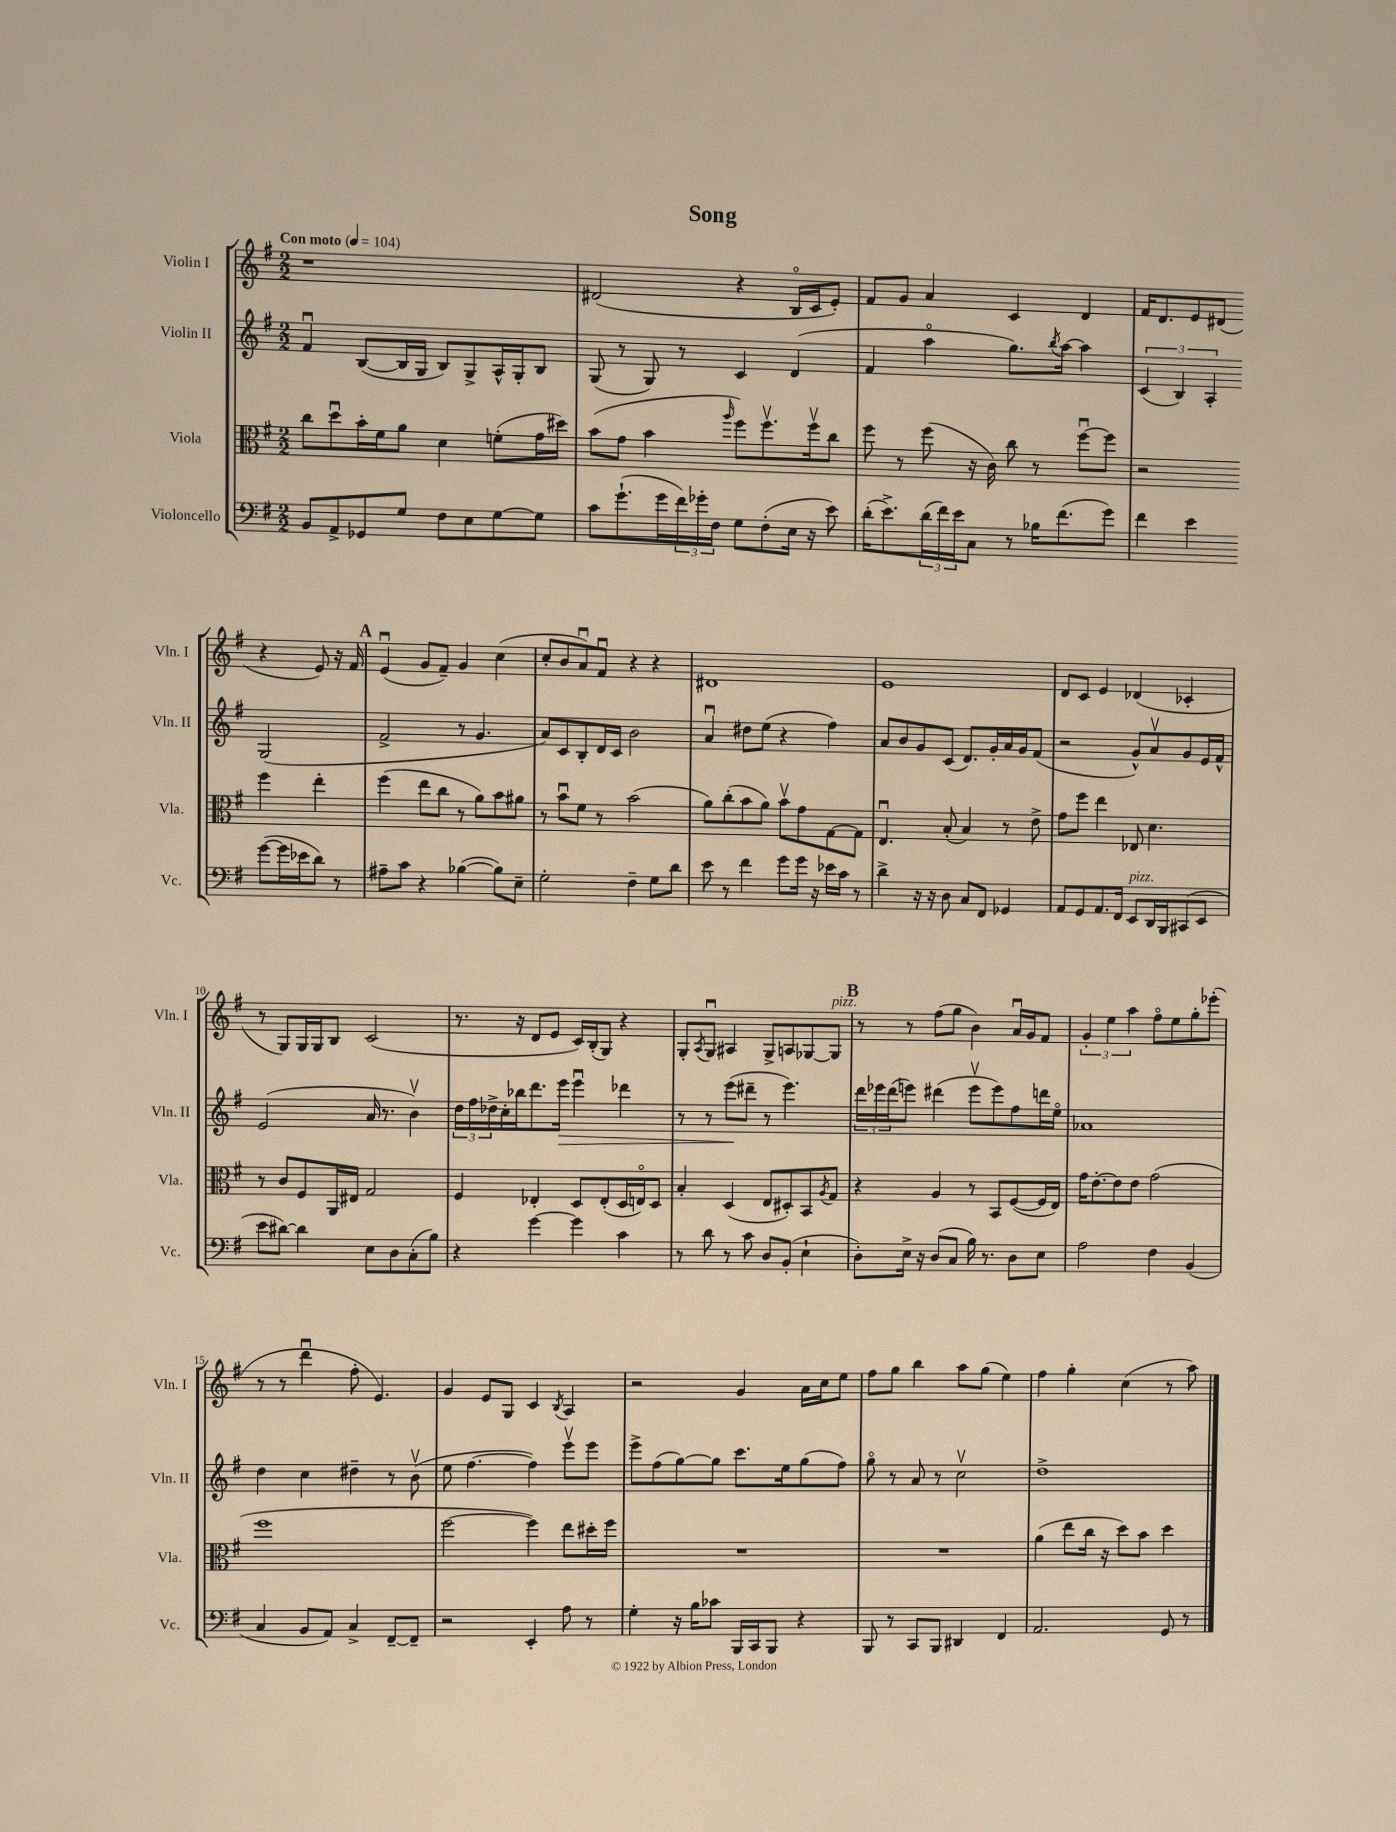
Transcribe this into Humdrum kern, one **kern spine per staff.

**kern	**kern	**kern	**kern
*staff4	*staff3	*staff2	*staff1
*clefF4	*clefC3	*clefG2	*clefG2
*k[f#]	*k[f#]	*k[f#]	*k[f#]
*M2/2	*M2/2	*M2/2	*M2/2
*MM104	*MM104	*MM104	*MM104
8BB	8cc	4f#u	1r
8AA^	8ddu	.	.
8GG-	16b'	([8B	.
.	16f#	.	.
8G	8a	16B]	.
.	.	16G	.
8F#	4d	8B)	.
8E	.	8G^	.
[8G	(8f'	16A^^	.
.	.	16G'	.
8G]	16g	8B	.
.	16dd#)	.	.
=	=	=	=
8c	(8b	(8G	(2d#
(8.g`	8g	8r	.
.	4b	8G)	.
16g	.	.	.
24f#)	.	8r	.
24g-'	.	.	.
24F#	.	.	.
.	16qqaa	.	.
8G	8ff#)	4c	4r
(8F#'	8.ff#v	.	.
16E	.	(4d	16Bo
16r	16ff#v	.	16c
8e)	8cc	.	8e')
=	=	=	=
(16d'	8ff#	4f#	8f#
8.e^)	.	.	.
.	8r	.	8g
(24d	(8ff#	4aao	4a
24f#)	.	.	.
24e	.	.	.
8C	16r	.	.
.	16c)	.	.
8r	8cc	8.gg)	4c
16B-	8r	.	.
.	.	8qbb	.
(8.f#	.	[16aa	.
.	[8ff#u	4aa]	4d
8g)	8ff#]	.	.
=	=	=	=
4f#	2r	(6c	16f#
.	.	.	8.d
.	.	6B)	.
4e	.	.	8e
.	.	6A'	.
.	.	.	(8d#
([8g	4ff#	(2G	4r
16g]	.	.	.
16e-	.	.	.
8d)	4ee'	.	8e)
8r	.	.	16r
.	.	.	16f#
=	=	=	=
8A#~	(4ff#	2f#^	(4eu
8c	.	.	.
4r	8ee	.	8g
.	8cc	.	8f#~)
([4B-	8r	8r	4g
.	8a)	4.g	.
8B-])	8b	.	(4cc
8E~	8a#	.	.
=	=	=	=
2G'	8r	8a)	8cc'
.	8bu	8c	8b
.	8f#	8B'	8au)
.	8r	16d	8f#u
.	.	16c	.
4F#~	(2b	2b	4r
8G	.	.	4r
8d	.	.	.
=	=	=	=
8e	8a)	4au	1d#
8r	(8cc'	.	.
4f#	8b	8dd#	.
.	8a)	(8ee	.
8g	8bv	4r	.
16g	8g	.	.
16r	.	.	.
16e-	[8G	4ff#)	.
16c	.	.	.
8r	8G]	.	.
=	=	=	=
4d^	4.Eu	8a	1e
.	.	8b	.
16r	.	8g	.
16r	.	.	.
8D	(8B'	(8c	.
8C	4B)	8.d)	.
8FF#	.	.	.
.	.	16g'	.
4GG-	8r	16a	.
.	.	16g	.
.	8e^	(8f#	.
=	=	=	=
8AA	8g	2r	8d
8GG	8ff#	.	8c
8.AA	4ee	.	4e
16FF#	.	.	.
8EE	8E-	8g^^)	(4d-
16DD	4.d	8av	.
16BBB	.	.	.
(8CC#	.	8g	4c-'
8EE	.	16e	.
.	.	16f#^^	.
=	=	=	=
8e	8r	(2e	8r
[8d#)	8c	.	8G)
4d#]	8F#	.	16G
.	.	.	16G
.	16AA	.	8B
.	16E#	.	.
8E	2G	16a	(2c
.	.	8.r	.
8D	.	.	.
(8C'	.	4bv)	.
8B)	.	.	.
=	=	=	=
4r	4F#	24dd	8.r
.	.	24ff#	.
.	.	24dd-^	.
.	.	16cc'	.
.	.	16bb-	16r
[4g	4E-'	8.ddd	8d
.	.	.	8e
.	.	16eee	.
4g]	8D	4eeeu	16c)
.	.	.	(16B'
.	(8E-'	.	8G)
4c	16D	4ddd-	4r
.	16Eo)	.	.
.	8D	.	.
=	=	=	=
8r	4B'	8r	8G'
.	.	.	8qA
8d	.	8r	8Gu
8r	(4D	(8eee	4A#
8c	.	8ddd#~	.
8D	8E	8r	8G^
(8BB'	8D#')	4.eee)	8A
4E`	8BB	.	[8G-
.	8qA	.	.
.	8G	.	8G-]
=	=	=	=
8D')	4r	24ddd	8r
.	.	24eee-	.
.	.	(24ddd	.
16E^	.	8eee)	8r
16r	.	.	.
(8D	4A	(4ddd#	(8ff#
8C	.	.	8gg
16B)	8r	8eeev	4b)
8.r	.	.	.
.	8BB	8eee)	.
8D	([8F#	8ff#	16au
.	.	.	16g
8E	16F#]	16ddd	8f#
.	16E)	16eeo	.
=	=	=	=
2A	16g	1a-	6g'
.	[8.e'	.	.
.	.	.	6ee
.	8e]	.	.
.	.	.	6aa
.	8e	.	.
4F#	(2g	.	8ff#o
.	.	.	8ee
(4BB	.	.	8gg'
.	.	.	(8eee-'
=	=	=	=
4C	1ff#	4dd	8r
.	.	.	8r
8BB	.	4cc	4dddu
8AA)	.	.	.
4C^	.	4dd#~	8ff#'
.	.	.	4.e)
[8FF#~	.	8r	.
8FF#~]	.	(8bv	.
=	=	=	=
2r	[2ff#	8ee	4g
.	.	[4.ff#	.
.	.	.	8e
.	.	.	8G
4EE'	4ff#])	4ff#])	4c
.	.	.	8qB
8A	8ee	8eeev	4A
8r	16dd#'	8eee	.
.	16ff#	.	.
=	=	=	=
4G'	1r	8eee^	2r
.	.	(8ff#	.
16r	.	[8gg)	.
16B	.	.	.
8c-	.	8gg]	.
16BBB	.	8.ccc	4g
16CC	.	.	.
8BBB	.	.	.
.	.	16ee	.
4r	.	(8gg	16a
.	.	.	16cc
.	.	8ff#)	8ee
=	=	=	=
8BBB	1r	8ggo	8ff#
8r	.	8r	8gg
8CC	.	8a	4bb
8BBB	.	8r	.
4DD#	.	2ccv	8aa
.	.	.	(8gg
4FF#	.	.	4ee)
=	=	=	=
2.AA	(4a	1dd^	4ff#
.	8ee	.	4gg'
.	16cc	.	.
.	16r	.	.
.	8dd)	.	(4cc
.	8b	.	.
8GG	4dd	.	8r
8r	.	.	8aa)
==	==	==	==
*-	*-	*-	*-
